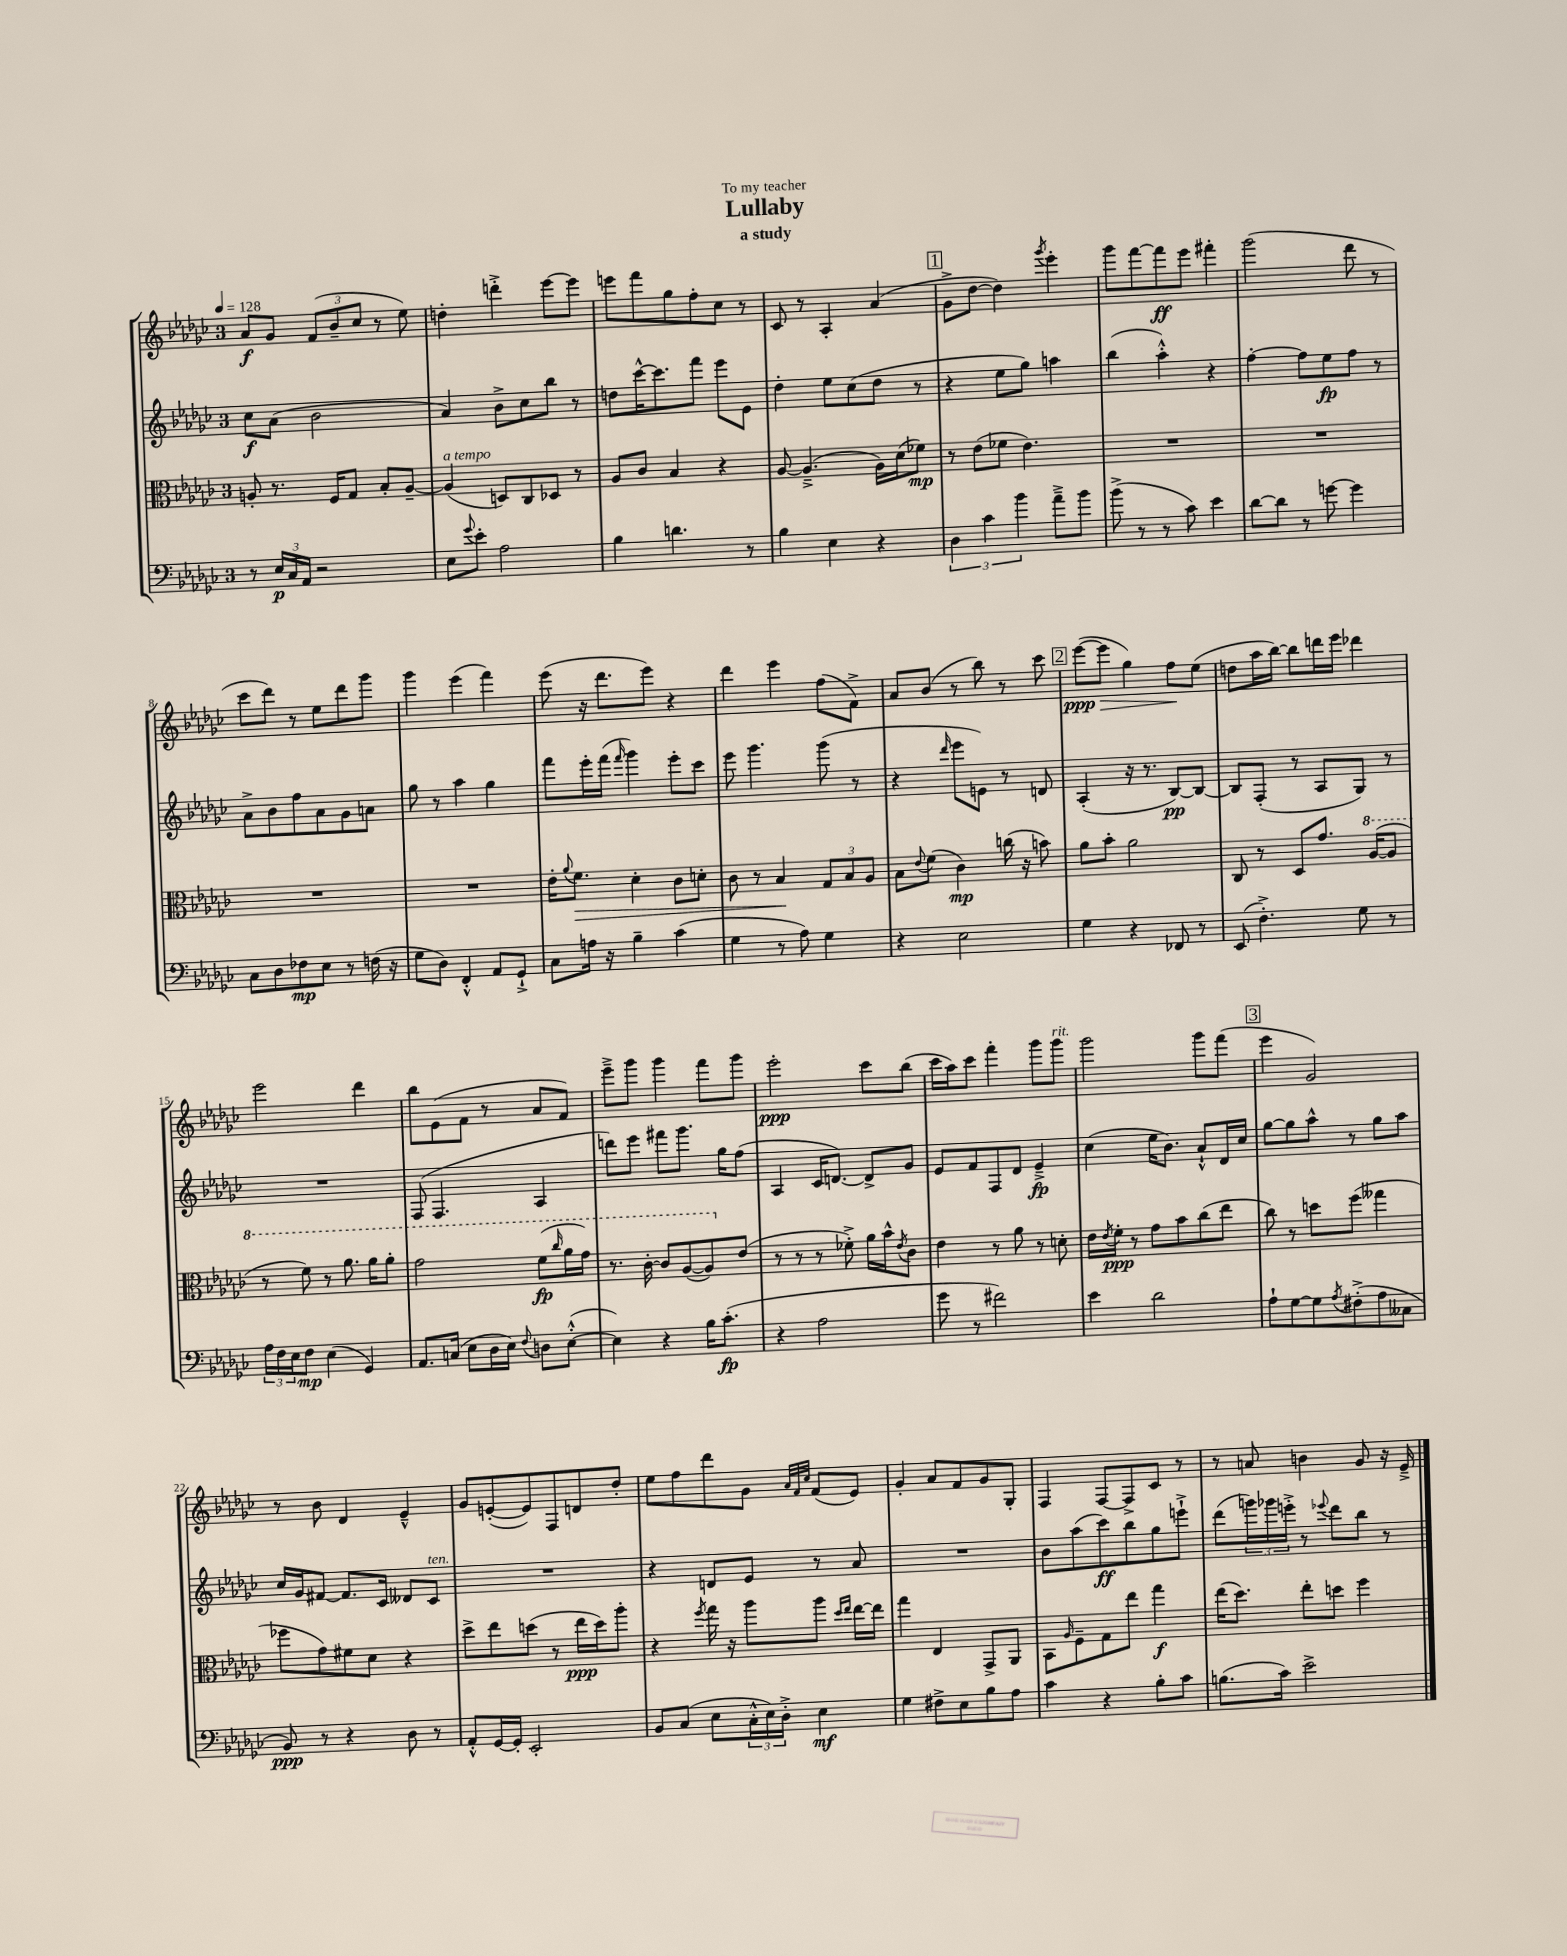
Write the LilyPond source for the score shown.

\header { title = "Lullaby" subtitle = "a study" dedication = "To my teacher" }
<<
\new StaffGroup <<
\new Staff = "s0" {
    \clef treble \key ges \major \once \override Staff.TimeSignature.style = #'single-digit \time 3/4 \tempo 4 = 128
    aes'8\f ges'8 \tuplet 3/2 { f'8( bes'8-- ces''8 } r8 ees''8) |
    d''4-. d'''4-.-> ees'''8~ ees'''8 |
    e'''8 f'''8 ges''8 f''8-. ces''8 r8 |
    ces'8 r8 aes4-. aes'4( |
    \mark \markup { \box "1" } ges'8-> des''8~ des''4) \acciaccatura { ges'''8 } ees'''4-. |
    ges'''8 f'''8~ f'''8\ff ees'''8 fis'''4-. |
    ges'''2( des'''8 r8 |
    ces'''8 des'''8) r8 ees''8 des'''8 ges'''8 |
    ges'''4 ees'''4( f'''4) |
    ees'''8( r16 des'''8. ees'''8) r4 |
    des'''4 ees'''4 f''8( f'8->) |
    aes'8 bes'8( r8 bes''8) r8 ces'''8 |
    \mark \markup { \box "2" } ees'''8~\ppp( ees'''8\> ges''4) f''8\! ees''8( |
    d''8 aes''16 bes''16~) bes''8 d'''16 ees'''16 des'''4 |
    ees'''2 des'''4 |
    bes''8 ees'8( f'8 r8 aes'8 f'8) |
    ees'''8---> ges'''8 ges'''4 f'''8 ges'''8 |
    ees'''2-.\ppp ces'''8 bes''8( |
    ces'''16 aes''16) ces'''8 f'''4-. ges'''8 ges'''8^\markup { \italic "rit." } |
    ges'''2 ges'''8 f'''8( |
    \mark \markup { \box "3" } ees'''4 ges'2) |
    r8 bes'8 des'4 ees'4---^ |
    ges'8 e'8~-.( e'8) f8 d'8 des''8-. |
    ees''8 f''8 des'''8 ges'8 \grace { aes'32 f'32 ces''32 } f'8( ees'8) |
    ges'4-. aes'8 f'8 ges'8 ges8-. |
    f4 f8~ f8-> ces'8 r8 |
    r8 a'8 b'4 ges'8 r16 ees'16---> \bar "|." |
}
\new Staff = "s1" {
    \clef treble \key ges \major \once \override Staff.TimeSignature.style = #'single-digit \time 3/4
    ces''8\f aes'8( bes'2 |
    aes'4) bes'8-> ces''8 bes''8 r8 |
    d''8 ces'''16~-^ ces'''8. f'''8 ees'''8 ees'8 |
    des''4-. ees''8 ces''8( des''8 r8 |
    \mark \markup { \box "1" } r4 ees''8 ges''8) a''4 |
    bes''4( aes''4-.-^) r4 |
    f''4~-. f''8 ees''8\fp f''8 r8 |
    aes'8-> bes'8 f''8 aes'8 ges'8 a'8 |
    ges''8 r8 aes''4 ges''4 |
    f'''8 ees'''16-. f'''16( \grace { f'''16 } ges'''4) ees'''8-. ces'''8 |
    ees'''8 ges'''4. ges'''8( r8 |
    r4 \grace { des'''16 } ees'''8 e'8) r8 d'8 |
    \mark \markup { \box "2" } aes4-.( r16 r8. bes8~\pp) bes8~ |
    bes8 f8-.( r8 aes8 ges8) r8 |
    R2. |
    f8( f4. aes4 |
    d'''8) ees'''8 fis'''8 ges'''8. ges''16 f''8( |
    aes4 ces'16 d'8.~) d'8-> ges'8 |
    ees'8 f'8 f8 des'8 ees'4--->\fp |
    ces''4( ees''16 bes'8.) aes'8-!-^ des'16 ces''16 |
    \mark \markup { \box "3" } ges''8~ ges''8 aes''8-^ r8 ges''8 aes''8 |
    ces''16 ges'16 fis'8~ fis'8. ces'16 deses'8 ces'8^\markup { \italic "ten." } |
    R2. |
    r4 d'8 ees'8 r8 aes'8 |
    R2. |
    bes'8 aes''8( ces'''8\ff) bes''8 ges''8 e'''8-!-> |
    des'''8( \tuplet 3/2 { g'''16) ges'''16 e'''16-.-> } r8 \appoggiatura { ees'''8 } des'''8 bes''8 r8 \bar "|." |
}
\new Staff = "s2" {
    \clef alto \key ges \major \once \override Staff.TimeSignature.style = #'single-digit \time 3/4
    a8-. r8. f16 ges8 bes8-. a8~-- |
    a4^\markup { \italic "a tempo" }( d8) ces8 des8 r8 |
    aes8 ces'8 bes4 r4 |
    aes8~ aes4.--->( aes16) des'16( fes'8\mp) |
    \mark \markup { \box "1" } r8 ees'8( fes'8 ees'4.) |
    R2. |
    R2. |
    R2. |
    R2. |
    ees'16-. \appoggiatura { aes'8 } f'8.\> des'4-. ces'8 d'8-. |
    ces'8 r8 bes4\! \tuplet 3/2 { ges8 bes8 aes8 } |
    bes8 \appoggiatura { ees'8 } f'8( ces'4\mp) c''16( r16 b'8) |
    \mark \markup { \box "2" } aes'8 bes'8-. aes'2 |
    ces8 r8 des8 ges'8. \ottava #1 aes'16~( aes'8 |
    r8 f''8) r8 aes''8. aes''16 aes''8-. |
    ges''2 f''8\fp( \grace { ces'''16 } aes''16 ges''16) |
    r8. ces''16~-. ces''8 aes'8~( aes'8) \ottava #0 ees'8( |
    r8 r8 r8 fes'8-.->) aes'16 bes'16-^ \acciaccatura { ees'8 } ces'8 |
    ees'4 r8 aes'8 r8 d'8-. |
    ees'16 \acciaccatura { ees'8 } f'16-.\ppp r8 ges'8 bes'8 ces''8( ees''8 |
    \mark \markup { \box "3" } ces''8) r8 d''8 f''8( geses''4 |
    fes''8 ges'8) fis'8 des'8 r4 |
    des''8-> ees''8 d''8( r8 ees''16\ppp d''16) aes''8-. |
    r4 \acciaccatura { f''8 } ges''16 r16 aes''8 aes''8 \grace { des''16 ees''16 } ees''16~ ees''16 |
    ges''4 ees4 ges,8-> aes,8 |
    bes,8 \grace { aes16 } f8-- ges8 ees''8 ges''4\f |
    ees''16( des''8.) ees''8-. d''8 f''4 \bar "|." |
}
\new Staff = "s3" {
    \clef bass \key ges \major \once \override Staff.TimeSignature.style = #'single-digit \time 3/4
    r8 \tuplet 3/2 { ees16\p ces16 aes,16 } r2 |
    ees8 \appoggiatura { ges'8 } ees'8-. aes2 |
    bes4 d'4. r8 |
    bes4 ees4 r4 |
    \mark \markup { \box "1" } \tuplet 3/2 { des4 ces'4 bes'4 } aes'8---> bes'8 |
    bes'8->( r8 r8 ces'8) ees'4 |
    des'8~ des'8 r8 g'8~ g'4 |
    ces8 des8 fes8\mp ees8 r8 f16( r16 |
    ges8 des8) f,4-.-^ aes,8 ges,8-!-> |
    ces8 a16 r16 bes4-- ces'4( |
    ges4 r8 aes8) ges4 |
    r4 ees2 |
    \mark \markup { \box "2" } ges4 r4 fes,8 r8 |
    ees,8( f4.-.->) ges8 r8 |
    \tuplet 3/2 { aes16 f16 ees16 } f8\mp ees4( ges,4) |
    aes,8. c16( ees8 des16 ees16) \appoggiatura { f8 } d8 ees8~-.-^( |
    ees4) r4 bes16 ces'8.-.\fp( |
    r4 aes2 |
    ges'8 r8 fis'2) |
    ees'4 des'2 |
    \mark \markup { \box "3" } aes8-! ges8~ ges8 \acciaccatura { aes8 } fis8-.->( aes8 ceses8 |
    bes,8\ppp) r8 r4 des8 r8 |
    aes,8-.-^ ges,16~ ges,16-. ees,2-. |
    bes,8 ces8( ees8 \tuplet 3/2 { ces16-.-^ ees16) des16-.-> } ees4\mf |
    ges4 fis8-> ees8 bes8 aes8 |
    ces'4 r4 bes8-. ces'8 |
    b8.( ces'16) ees'2-> \bar "|." |
}
>>
>>
